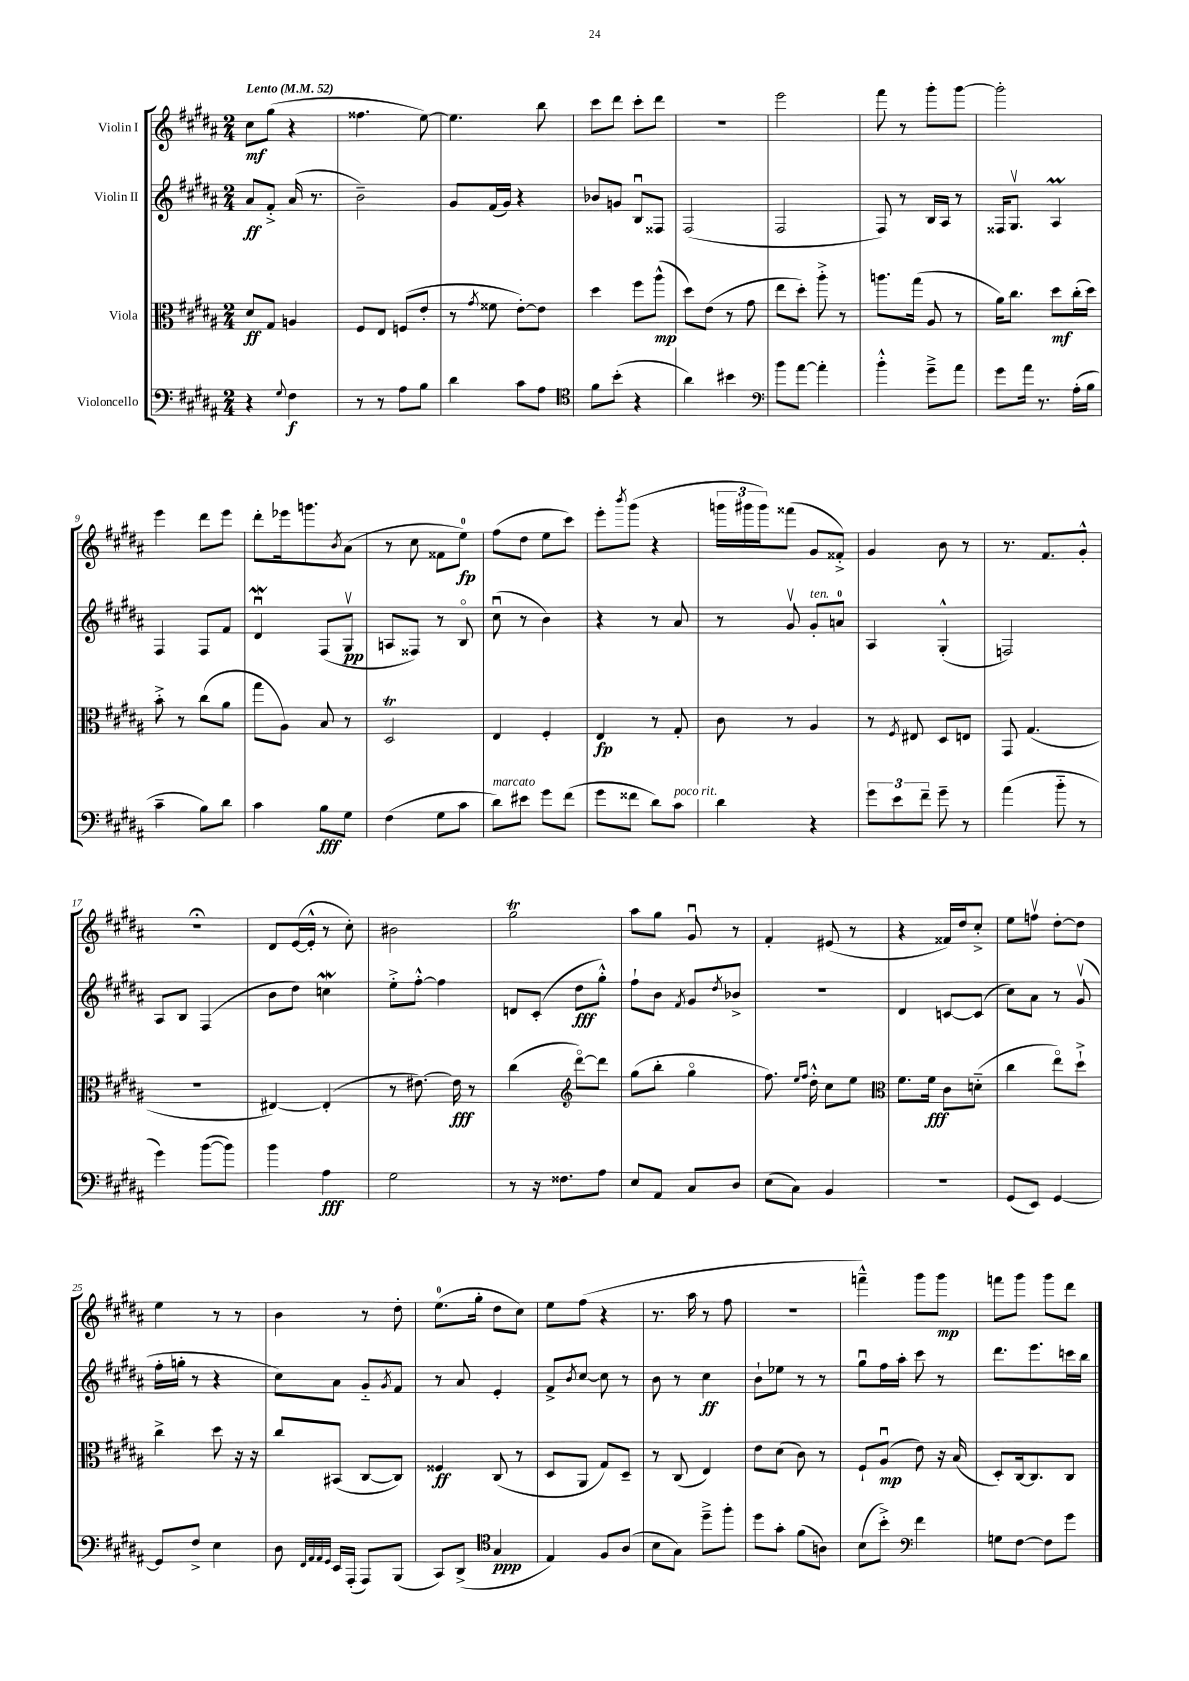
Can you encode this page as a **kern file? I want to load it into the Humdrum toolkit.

**kern	**kern	**kern	**kern
*staff4	*staff3	*staff2	*staff1
*clefF4	*clefC3	*clefG2	*clefG2
*k[f#c#g#d#a#]	*k[f#c#g#d#a#]	*k[f#c#g#d#a#]	*k[f#c#g#d#a#]
*M2/4	*M2/4	*M2/4	*M2/4
*MM52	*MM52	*MM52	*MM52
4r	8d#	8a#	8cc#
.	8G#	8f#'^	(8gg#
8qqG#	.	.	.
4F#	4A	(16a#	4r
.	.	8.r	.
=	=	=	=
8r	8F#	2b~)	4.ff##
8r	8E	.	.
8A#	(8F	.	.
8B	8e'	.	[8ee)
=	=	=	=
4d#	8r	8g#	4.ee]
.	8qg#	.	.
.	8f##	(16f#	.
.	.	16g#)	.
8c#	[8e')	4r	.
8A#	8e]	.	8bb
=	=	=	=
*clefC4	*	*	*
8f#	4dd#	8b-	8ccc#
(8b'	.	8g	8ddd#
4r	8ff#	8Bu	8ccc#'
.	(8aa#^^	8F##	8ddd#
=	=	=	=
4a#)	8dd#)	(2F#	2r
.	(8e	.	.
4b#	8r	.	.
.	8g#	.	.
=	=	=	=
*clefF4	*	*	*
8b	8ee	2F#	2eee
[8a#	8dd#')	.	.
4a#']	8aa#'^	.	.
.	8r	.	.
=	=	=	=
4b'^^	8.aa	8F#)	8fff#
.	.	8r	8r
.	(16gg#	.	.
8g#~^	8A#	16B	8ggg#'
.	.	16A#	.
8a#	8r	8r	[8ggg#
=	=	=	=
8g#	16a#)	16F##	2ggg#']
.	8.cc#	8.G#v	.
16a#	.	.	.
8.r	.	.	.
.	8dd#	4A#	.
(16A#'	(16cc#'	.	.
16B	16dd#)	.	.
=	=	=	=
4c#~	8b'^	4F#	4eee
.	8r	.	.
8B)	(8cc#	8F#	8ddd#
8d#	8a#	8f#	8eee
=	=	=	=
4c#	8gg#	4d#u	8ddd#'
.	8A#)	.	16eee-
.	.	.	8.ggg
8B	8B	(8F#	.
.	.	.	8qb
8G#	8r	8G#v	(8a#
=	=	=	=
(4F#	2D#	8A	8r
.	.	8F##)	8cc#
8G#	.	8r	8f##
8c#	.	8Bo	8ee)
=	=	=	=
8d#)	4E	(8cc#u	(8ff#
8e#	.	8r	8dd#
8g#	4F#'	4b)	8ee
(8f#	.	.	8ccc#)
=	=	=	=
8g#	4E	4r	8eee'
.	.	.	8qbbb
8f##	.	.	(8ggg#
8d#)	8r	8r	4r
8c#	8G#'	8a#	.
=	=	=	=
4d#	8c#	8r	24ggg
.	.	.	24ggg#
.	.	.	24ggg#)
.	8r	8g#v	(8fff##
4r	4A#	8g#'	8g#
.	.	8a	8f##'^)
=	=	=	=
12g#	8r	4A#	4g#
12e	.	.	.
.	8qF#	.	.
.	8E#	.	.
12f#~	.	.	.
8g#~	8D#	(4G#'^^	8b
8r	8E	.	8r
=	=	=	=
(4a#	8GG#	2F)	8.r
.	(4.G#	.	.
.	.	.	8.f#
8b'~	.	.	.
8r	.	.	8g#'^^
=	=	=	=
4g#)	2r	8A#	2r;
.	.	8B	.
([8b	.	(4F#	.
8b])	.	.	.
=	=	=	=
4b	[4E#)	8b	8d#
.	.	8dd#)	([16e
.	.	.	16e'^^]
4A#	(4E#']	4cc	8r
.	.	.	8cc#')
=	=	=	=
2G#	8r	8ee'^	2b#
.	[8.e#)	[8ff#'^^	.
.	.	4ff#]	.
.	16e#]	.	.
.	8r	.	.
=	=	=	=
8r	(4cc#	8d	2gg#
16r	.	(8c#'	.
8.F##	.	.	.
*	*clefG2	*	*
.	[8ddd#o)	8dd#	.
8A#	8ddd#]	8gg#'^^)	.
=	=	=	=
8E	(8gg#	8ff#`	8aa#
8AA#	8bb'	8b	8gg#
.	.	8qf#	.
8C#	4gg#o	8g#	8g#u
.	.	8qdd#	.
8D#	.	8b-^	8r
=	=	=	=
(8E	8.ff#)	2r	4f#'
8C#)	.	.	.
.	16qqee	.	.
.	16qqff#	.	.
.	16dd#'^^	.	.
4BB	8cc#	.	(8e#
.	8ee	.	8r
=	=	=	=
*	*clefC3	*	*
2r	8.f#	4d#	4r
.	16f#	.	.
.	8c#	[8c	16f##)
.	.	.	16dd#
.	(8d'~	(8c]	8cc#'^
=	=	=	=
(8GG#	4cc#	8cc#)	8ee
8EE)	.	8a#	8ffv
[4GG#	8eeo)	8r	[8dd#'
.	8dd#`^	(8g#v	8dd#]
=	=	=	=
8GG#]	4cc#^	16ff#'	4ee
.	.	16gg'	.
8F#^	.	8r	.
4E	8dd#	4r	8r
.	16r	.	8r
.	16r	.	.
=	=	=	=
8D#	8cc#	8cc#)	4b
32qqFF#	.	.	.
32qqAA#	.	.	.
32qqAA#	.	.	.
32qqGG#	.	.	.
16EE	(8BB#	8a#	.
(16AAA#'	.	.	.
8AAA#)	[8C#	8g#'~	8r
.	.	8qg#	.
(8BBB	8C#])	8f#	8dd#'
=	=	=	=
8CC#)	4F##	8r	(8.ee
(8DD#^	.	8a#	.
.	.	.	16gg#'
*clefC4	*	*	*
4G#	(8C#	4e'	8dd#
.	8r	.	8cc#)
=	=	=	=
4E)	8D#	8f#^	8ee
.	.	8qb	.
.	8AA#	[8cc#	(8ff#
8F#	8G#)	8cc#]	4r
(8A#	8D#~	8r	.
=	=	=	=
8B	8r	8b	8.r
8G#)	(8C#	8r	.
.	.	.	16aa#
8dd#~^	4E)	4cc#	8r
8ff#'	.	.	8ff#
=	=	=	=
8dd#	8e	8b`	2r
8g#'	(8d#	8ee-	.
(8f#	8c#)	8r	.
8A)	8r	8r	.
=	=	=	=
(8B	8F#`	8gg#u	4fff~^^)
8b'^)	(8A#u	16ff#	.
.	.	16aa#'	.
*clefF4	*	*	*
4f#	8e)	8ccc#	8ggg#
.	16r	8r	8ggg#
.	(16B	.	.
=	=	=	=
8G	8D#')	8.ddd#	8fff
[8F#	[16C#	.	8ggg#
.	8.C#]	8.eee	.
8F#]	.	.	8ggg#
8g#	8C#	16ccc	8ddd#
.	.	16bb	.
==	==	==	==
*-	*-	*-	*-
